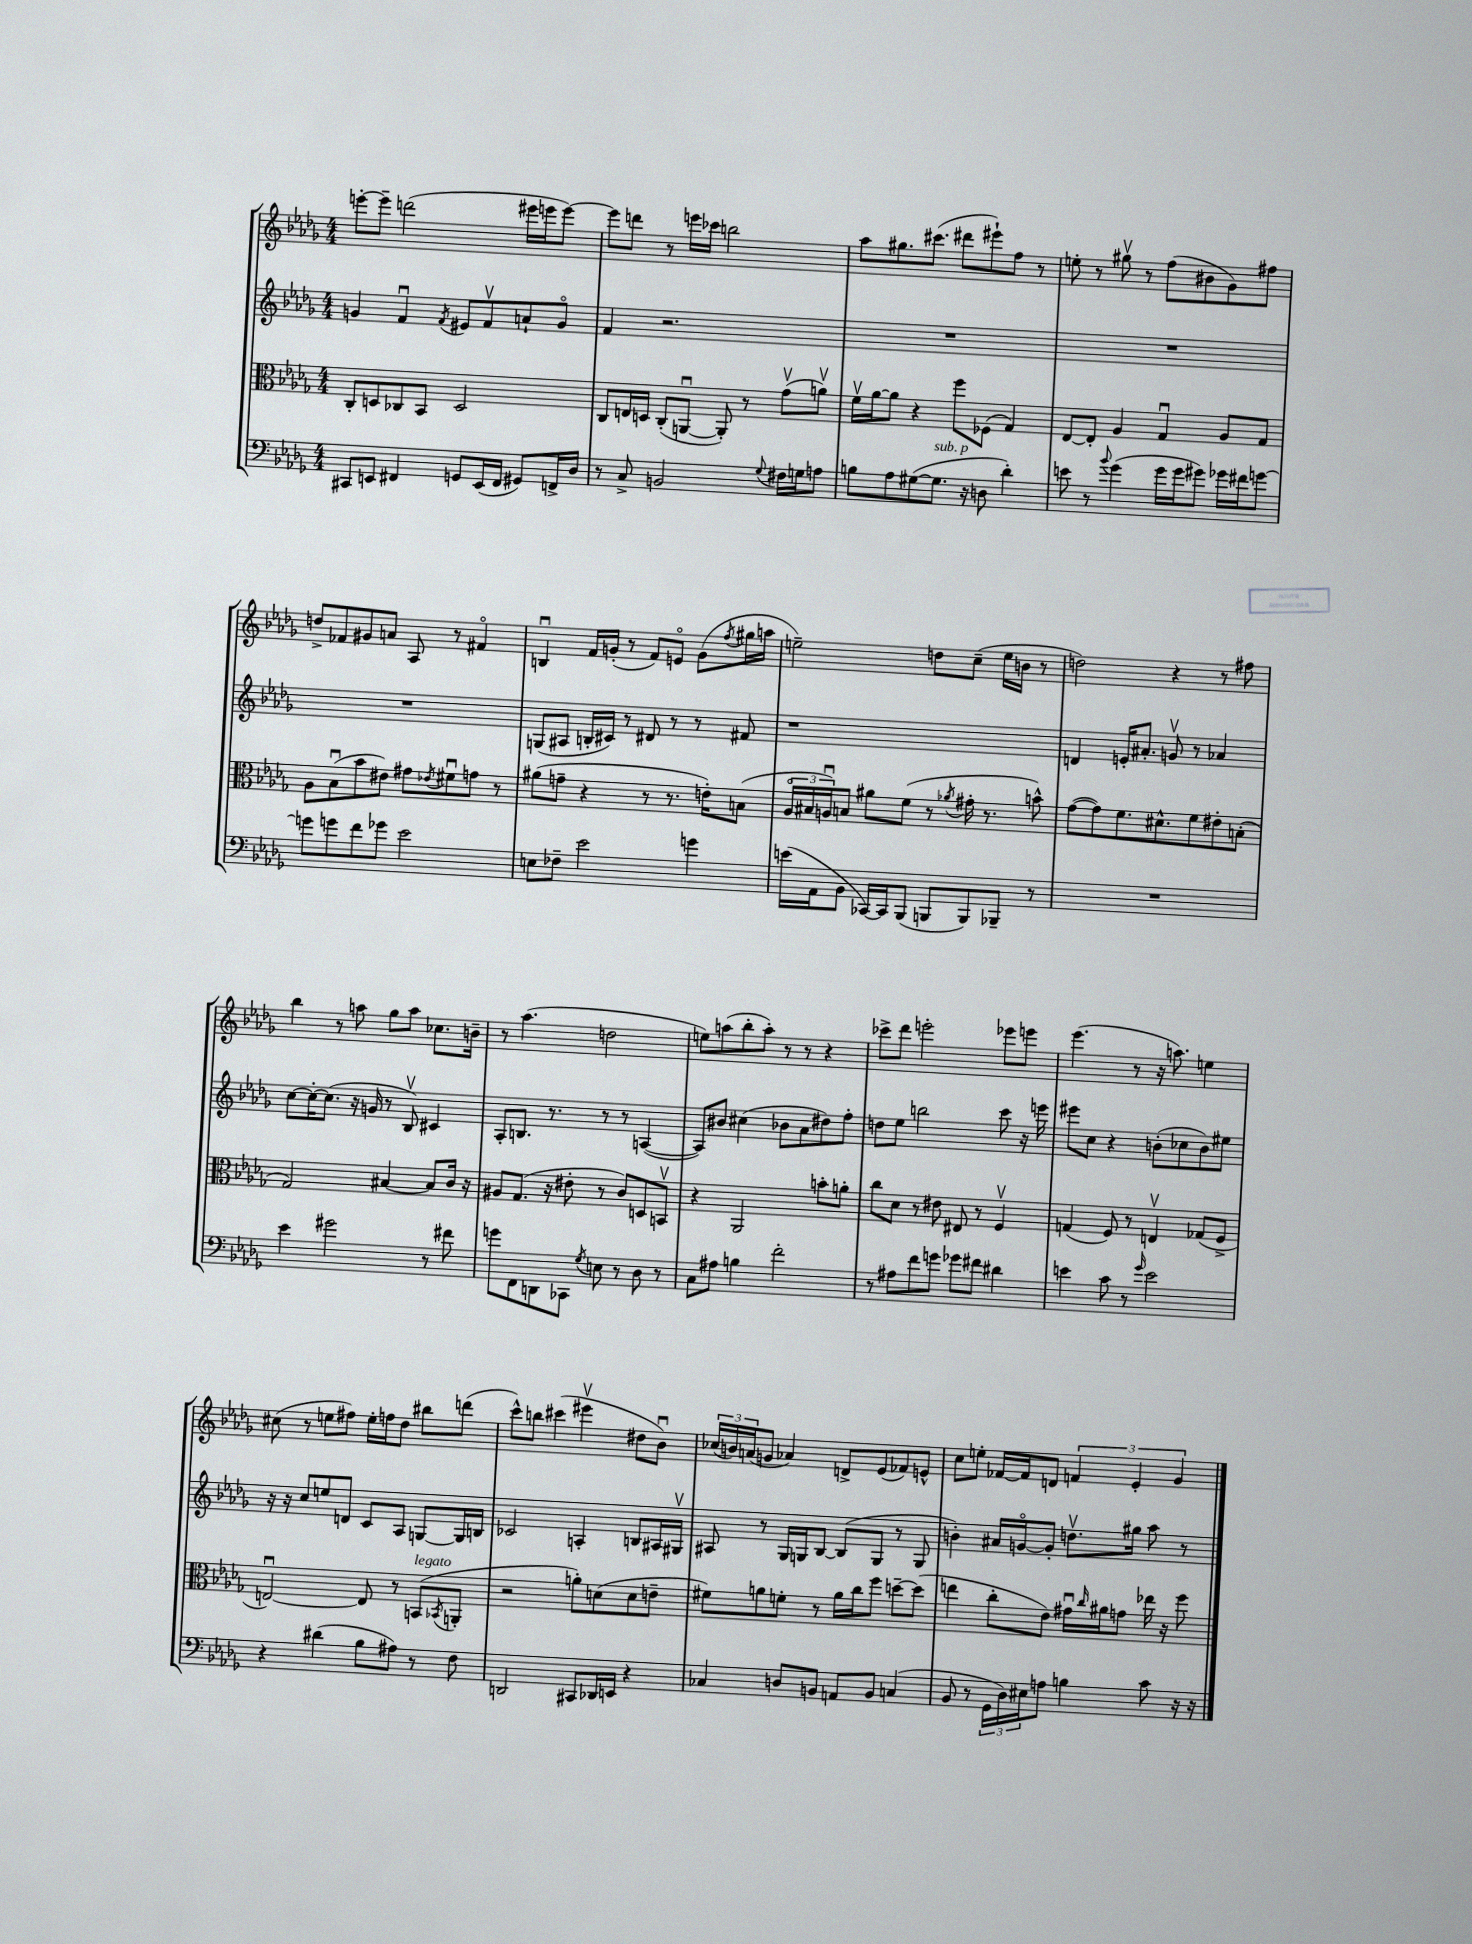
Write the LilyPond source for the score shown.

<<
\new StaffGroup <<
\new Staff = "s0" {
    \clef treble \key des \major \numericTimeSignature \time 4/4
    e'''8~-. e'''8-- d'''2( eis'''16 e'''16 e'''8~) |
    e'''8 d'''8 r8 e'''16 ces'''16 b''2 |
    aes''8 gis''8. cis'''8.( dis'''8 eis'''8-!) f''8 r8 |
    e''8-. r8 gis''8\upbow r8 f''8( bis'8 ges'8) fis''8 |
    d''8-> fes'8 gis'8 a'8 aes8 r8 fis'4\flageolet |
    b4\downbow f'16 g'16-.( r8 f'8) e'8\flageolet g'8( \acciaccatura { f''8 } gis''16 a''16 |
    e''2--) d''8 c''8--( e''16 b'16 r8 |
    d''2) r4 r8 fis''8 |
    bes''4 r8 a''8 ges''8 a''8 ces''8. b'16-- |
    r8 aes''4.( d''2 |
    e''8) a''8( bes''8-. a''8-.) r8 r8 r4 |
    ces'''8-> des'''8 e'''2-. ees'''8 e'''8 |
    ees'''4.( r8 r16 a''8.) e''4 |
    cis''8( r8 e''8 fis''8) e''16-. f''16 des''8 bis''8 d'''8( |
    c'''8-^) b''8 cis'''4( eis'''4\upbow dis''8 bes'8\downbow) |
    \tuplet 3/2 { ces''16( b'16) a'16( } g'8 aes'4) d'8-> ees'8( fes'8) e'8-^ |
    c''8 e''8-. fes'16~ fes'16 d'8 \tuplet 3/2 { f'4 ees'4-. ges'4 } \bar "|." |
}
\new Staff = "s1" {
    \clef treble \key des \major \numericTimeSignature \time 4/4
    g'4 f'4\downbow \acciaccatura { f'8 } eis'8 f'8\upbow a'8-! g'8\flageolet |
    f'4 r2. |
    R1 |
    R1 |
    R1 |
    g8( ais8 b16-. cis'16) r8 dis'8 r8 r8 fis'8 |
    r1 |
    d'4 e'16-. ais'8.-. g'8\upbow r8 aes'4 |
    c''8~ c''16~-. c''8.( r16 g'16 r8 bes8\upbow) cis'4 |
    aes8-. b8. r8. r8 r8 a4~( |
    a8) bis'8 cis''4( bes'8 aes'8 dis''8) f''8-. |
    d''8 ees''8 b''2 c'''8 r16 e'''16 |
    eis'''8 c''8 r4 b'8-.( ces''8 b'8) eis''8 |
    r16 r16 c''8 e''8 d'8 c'8 aes8 g8~ g16 b16 |
    ces'2 a4-. b8 ais16 gis16\upbow |
    ais8 r8 ges16 g16 bes8~ bes8( g8 r8 g8 |
    b'4-.) ais'16 g'16~\flageolet g'8-. d''8.\upbow gis''16 aes''8 r8 \bar "|." |
}
\new Staff = "s2" {
    \clef alto \key des \major \numericTimeSignature \time 4/4
    c8-. d8 ces8 bes,8 d2 |
    c8 e16 d16 c8-.( a,8~\downbow a,8-.) r8 ges'8\upbow( a'8\upbow) |
    f'16\upbow aes'16~ aes'8 r4 f''8 fes8( ges4) |
    ees8~ ees8-. aes4 ges4\downbow aes8 ges8 |
    aes8 bes8\downbow( bes'8 eis'8) gis'8 \acciaccatura { ees'8 } fis'8\downbow g'8 r8 |
    ais'8( g'8-- r4 r8 r8. e'16-.) b8( |
    \tuplet 3/2 { aes16\flageolet bis16 a16\downbow) } b8 ais'8 f'8( r8 \acciaccatura { aes'8 } gis'16-. r8. b'8-^) |
    ges'8~( ges'8) f'8. dis'8.-^ f'8 eis'8-. b8-.( |
    ges2) bis4~ bis8 c'16 r16 |
    ais8 ges8.( r16 eis'8-. r8 c'8) d8 b,8\upbow |
    r4 aes,2 b'8-. a'8-. |
    c''8 des'8 r8 eis'8 eis8 r8 f4\upbow |
    g4( f8) r8 e4\upbow ges8( f8-> |
    e2~\downbow) e8 r8 b,8^\markup { \italic "legato" }( \acciaccatura { bes,8 } a,8-. |
    r2 a'8-.) d'8( d'8 e'8-- |
    fis'8) a'8 f'8-. r8 a'16 c''16 f''8 d''8~-- d''8( |
    e''4 c''8-. ees'8) gis'16\downbow \grace { c''16 } ais'16 g'8 ees''16 r16 f''8 \bar "|." |
}
\new Staff = "s3" {
    \clef bass \key des \major \numericTimeSignature \time 4/4
    cis,8 e,8 fis,4 g,8 e,16( fis,16 gis,8) f,16-> des16 |
    r8 c8-> b,2 \appoggiatura { ges8 } fis16 g16 a8 |
    b8 aes8 gis8~( gis8.^\markup { \italic "sub. p" } r16 d8 des'4-.) |
    e'8 r8 \appoggiatura { bes'8 } ges'4( ges'16 ges'16 gis'8) ges'16 fis'16 g'8~ |
    g'8 g'8 f'8 ges'8 ees'2 |
    e8 fes8-- ees'2 g'4 |
    e'16( aes,16 bes,8 ces,16~) ces,16 bes,,8( b,,8 b,,8) bes,,8-- r8 |
    R1 |
    ees'4 gis'2 r8 fis'8 |
    g'8 f,8 d,8 ces,8 \acciaccatura { ges8 } e8 r8 des8 r8 |
    c8 ais8 b4 f'2-. |
    r8 ais8 f'8 g'8 ges'8 fis'8 dis'4 |
    e'4 c'8 r8 \grace { ges'16 } e'2 |
    r4 dis'4( bes8 ais8) r8 f8 |
    d,2 cis,8 des,16 e,16 r4 |
    ces4 d8 b,8 a,8 b,8 c4( |
    bes,8 r8 \tuplet 3/2 { ges,16 des16) eis16 } a8 b4 c'8 r16 r16 \bar "|." |
}
>>
>>
\layout { \context { \Score \remove "Bar_number_engraver" } }
